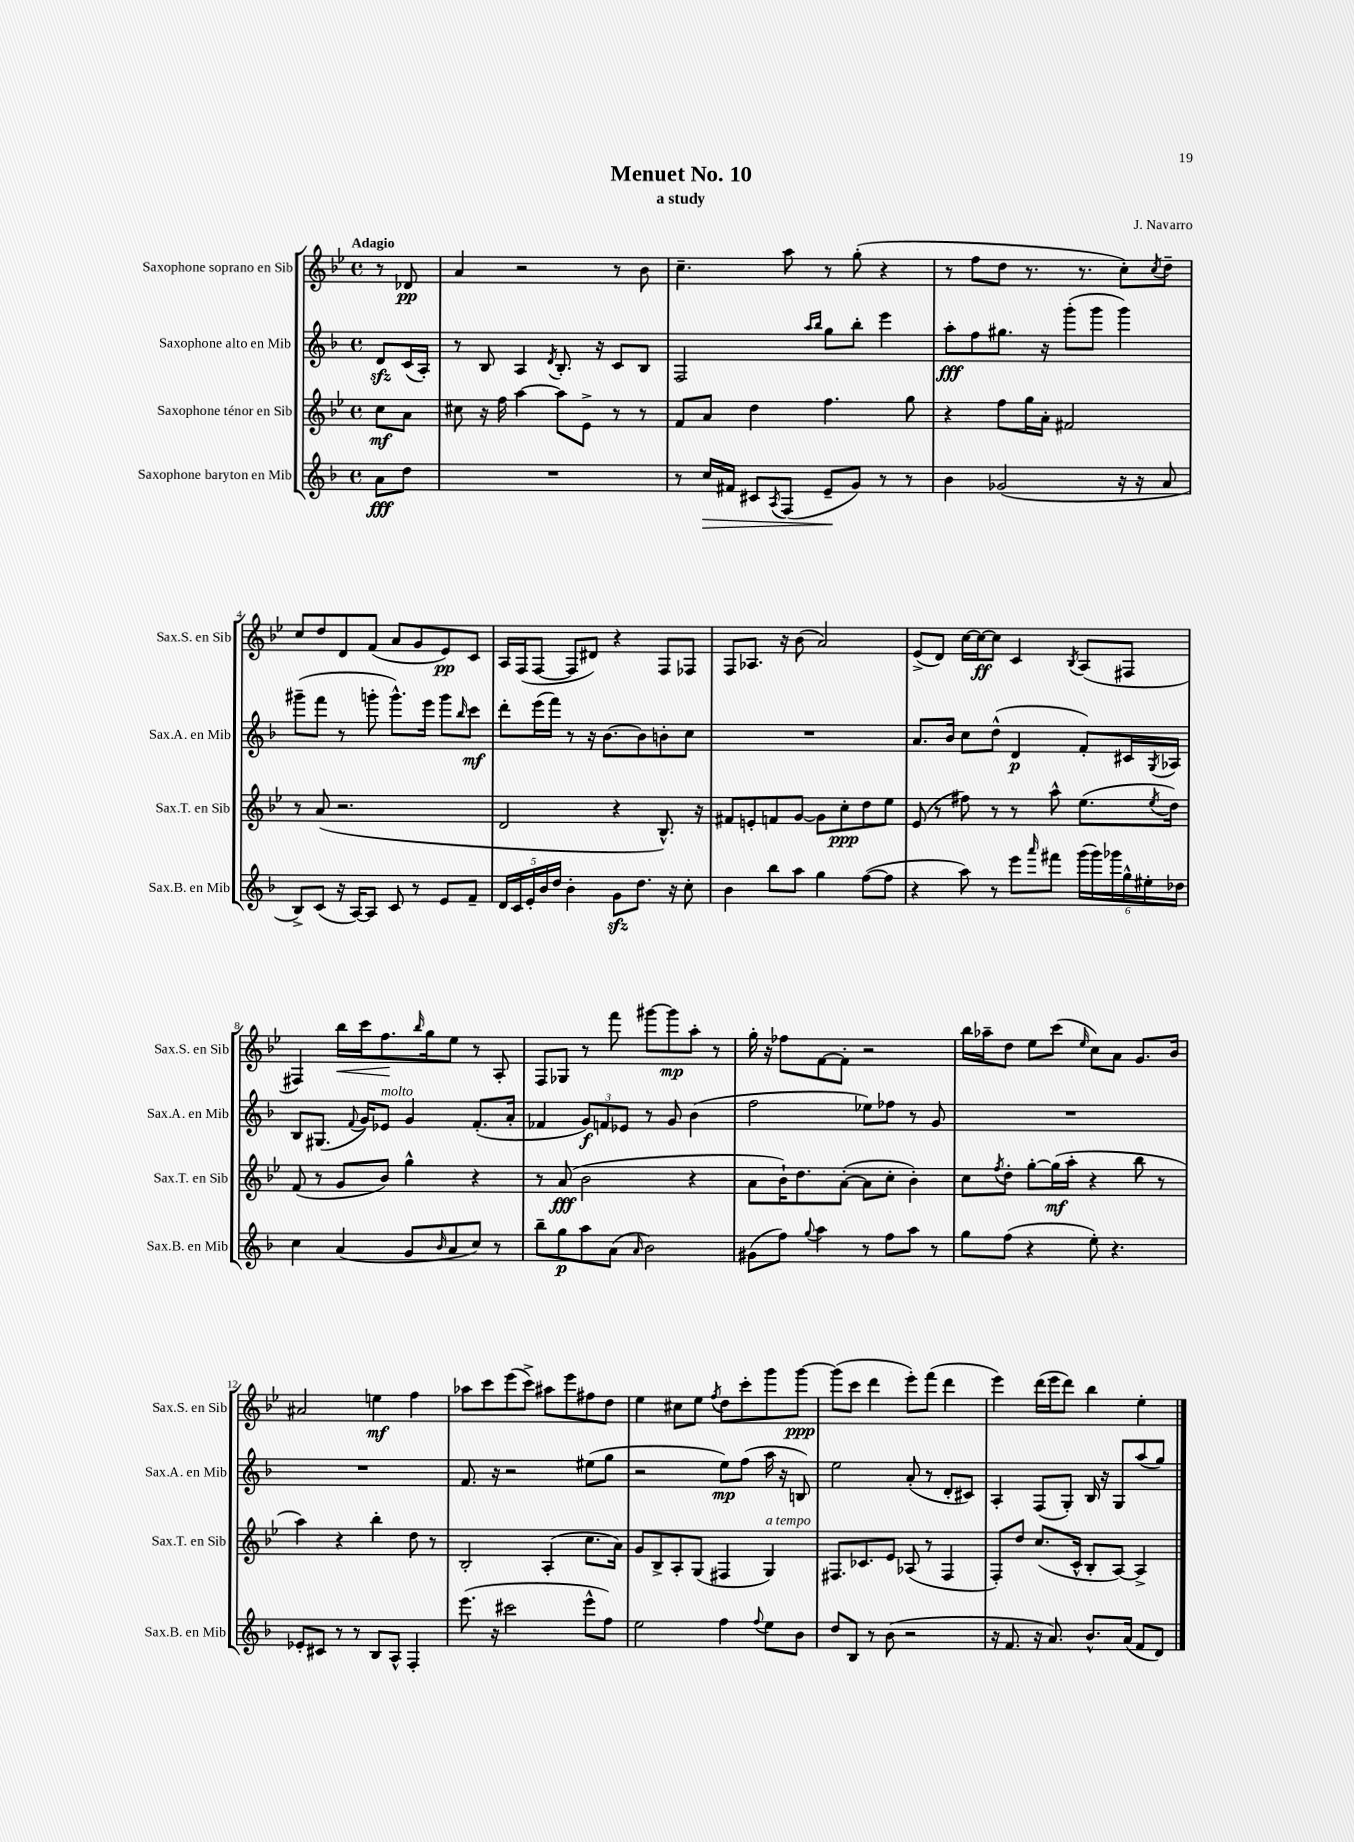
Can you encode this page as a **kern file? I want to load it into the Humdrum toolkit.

**kern	**kern	**kern	**kern
*staff4	*staff3	*staff2	*staff1
*clefG2	*clefG2	*clefG2	*clefG2
*k[b-]	*k[b-e-]	*k[b-]	*k[b-e-]
*M4/4	*M4/4	*M4/4	*M4/4
*met(c)	*met(c)	*met(c)	*met(c)
8a\L	8cc\L	8d/L	8r
8dd\J	8a\J	(16c/L	8d-/
.	.	16A'/JJ)	.
=	=	=	=
1r	8cc#\	8r	4a/
.	16r	8B-/	.
.	16ff\	.	.
.	[4aa\	4A/	2r
.	.	8qd/	.
.	8aa\]L	8.B-'/	.
.	8e-^\J	.	.
.	.	16r	.
.	8r	8c/L	8r
.	8r	8B-/J	8b-\
=	=	=	=
8r	8f/L	2F/	4.cc~\
16cc/LL	8a/J	.	.
16f#/JJ	.	.	.
8c#/L	4dd\	.	.
8qA/	.	.	.
(8F/J	.	.	8aa\
.	.	16qqaa/LL	.
.	.	16qqbb-/JJ	.
8e~/L	4.ff\	8gg\L	8r
8g/J)	.	8bb-'\J	(8gg'\
8r	.	4eee\	4r
8r	8gg\	.	.
=	=	=	=
4b-\	4r	8aa'\L	8r
.	.	8ff\	8ff\L
(2g-/	8ff\L	8.gg#\J	8dd\J
.	16gg\L	.	8.r
.	16a'\JJ	16r	.
.	2f#/	(8ggg'\L	.
.	.	.	8.r
.	.	8ggg\J	.
16r	.	4ggg\)	8cc'\L)
16r	.	.	.
.	.	.	8qcc/
8a/	.	.	8dd~\J
=	=	=	=
8B-^/L)	8r	(8ggg#~\L	8cc/L
(8c/J	(8a/	8fff\J	8dd/
16r	2.r	8r	8d/
[16A/LK)	.	.	.
8A/]J	.	8ggg'\	(8f/J
8c/	.	8.ggg^^\L)	8a/L
8r	.	.	8g/
.	.	16eee\Jk	.
8e/L	.	8ggg\L	8e-/)
.	.	16qqbb-/	.
8f~/J	.	8ccc\J	8c/J
=	=	=	=
20d/LL	2d/	8ddd'\L	16A/LL
20c/	.	.	.
.	.	.	(16F/J
20e'/	.	.	.
.	.	(16eee\L	[8F/J
20b-/	.	.	.
.	.	16fff\JJ)	.
20dd/JJ	.	.	.
4b-'\	.	8r	8F/]L
.	.	16r	8d#/J)
.	.	[8.b-\L	.
8g\L	4r	.	4r
8.dd\J	.	8b-\]	.
.	8.B-^^/)	8b'\	8F/L
16r	.	.	.
8cc'\	.	8cc\J	8F-/J
.	16r	.	.
=	=	=	=
4b-\	8f#/L	1r	8F/L
.	8e'/	.	8.A-/J
8bb-\L	8f/	.	.
.	.	.	16r
8aa\J	[8g/J	.	(8b-\
4gg\	8g\]L	.	2a/)
.	8cc'\	.	.
([8ff\L	8dd\	.	.
8ff\]J	8ee-\J	.	.
=	=	=	=
4r	(8e-/	8.a/L	(8e-^/L
.	8r	.	8d/J)
.	.	16b-/Jk	.
8aa\)	8ff#\)	8cc\L	[16cc\LL
.	.	.	16cc\_J
8r	8r	(8dd^^\J	8cc\]J
8eee\L	8r	4d/	4c/
16qqaaa/	.	.	.
8fff#\J	8aa^^\	.	.
.	.	.	8qB-/
(24ggg\LL	(8.ee-\L	8f'/L)	(8A/L
24ggg\)	.	.	.
24ggg-\	.	.	.
24gg^^\	.	16c#/L	8F#/J
24ee#'\	.	.	.
.	8qee-/	8qG/	.
.	16dd\Jk)	16A-/JJ	.
24dd-\JJ	.	.	.
=	=	=	=
4cc\	(8f/	8B-/L	4F#/)
.	8r	(8.G#/J	.
(4a/	8g/L	.	16bb-\LL
.	.	8qqf/	.
.	.	16g/LK)	16ccc\J
.	8b-/J)	8e-/J	8.ff\
8g/L	4gg^^\	4g/	.
.	.	.	16qqbb-/
.	.	.	16gg\k
16qqb-/	.	.	.
8a/	.	.	8ee-\J
8cc/J)	4r	(8.f'/L	8r
8r	.	.	8A'/
.	.	16a'/Jk	.
=	=	=	=
8bb-~\L	8r	4f-/	8F/L
8gg\	(8a/	.	8G-/J
8aa\	2b-\	12g/L)	8r
.	.	12f/	.
(8a\J	.	.	8fff\
.	.	12e-/J	.
16qqa/	.	.	.
2b-\)	.	8r	[8ggg#\L
.	.	8g/	8ggg#\]
.	4r	(4b-\	8aa'\J
.	.	.	8r
=	=	=	=
(8g#\L	8a\L	2ff\	16gg'\
.	.	.	16r
8ff\J)	16b-`\K)	.	8ff-\L
.	8.dd\	.	.
8qqgg/	.	.	.
4aa\	.	.	[8f\
.	([8a'\J	.	8f'\]J
8r	8a\]L	8ee-\L)	2r
8ff\L	8cc'\J	8ff-\J	.
8aa\J	4b-'\)	8r	.
8r	.	8g/	.
=	=	=	=
8gg\L	8cc\L	1r	16bb-\LL
.	.	.	16aa-~\J
.	8qff/	.	.
(8ff\J	8dd'\J	.	8dd\J
4r	[8gg'\L	.	8ee-\L
.	(16gg\]L	.	(8ccc\J
.	16aa'\JJ	.	.
.	.	.	16qqee-/
8ee'\)	4r	.	8cc\L)
4.r	.	.	8a\J
.	8bb-\	.	8.g/L
.	8r	.	.
.	.	.	16b-/Jk
=	=	=	=
8e-'/L	4aa\)	1r	2a#/
8c#/J	.	.	.
8r	4r	.	.
8r	.	.	.
8B-/L	4bb-'\	.	4ee\
8A^^/J	.	.	.
4F'/	8dd\	.	4ff\
.	8r	.	.
=	=	=	=
(8.eee\	2B-'/	8.f/	8aa-\L
.	.	.	8ccc\
16r	.	16r	.
2ccc#\	.	2r	(8eee-\
.	.	.	8ccc^\J)
.	(4A'/	.	8aa#\L
.	.	.	8eee-\
8eee^^\L	8.cc\L	(8ee#\L	8ff#\
8ff\J)	.	8gg\J	8dd\J
.	16a\Jk)	.	.
=	=	=	=
2ee\	8g/L	2r	4ee-\
.	8B-^/	.	.
.	8A'/	.	8cc#\L
.	(8G/J	.	8ee-\J
.	.	.	8qff/
4ff\	4F#/	8ee\L)	8dd\L
.	.	(8ff\J	8ccc'\
8qqff/	.	.	.
8ee\L	4G/)	16aa\	8ggg\
.	.	16r	.
8b-\J	.	8B/)	[8ggg\J
=	=	=	=
8dd/L	8.F#/L	2ee\	(8ggg\]L
8B-/J	.	.	8ccc\J
.	8.c-/	.	.
8r	.	.	4ddd\
(8b-\	8e-/J	.	.
2r	(8A-/	(8a'/	8eee-'\L)
.	8r	8r	(8fff\J
.	4F#/	8d'/L	4ddd\
.	.	8c#/J)	.
=	=	=	=
16r	8F'/L)	4A'/	4eee-\)
8.f/	.	.	.
.	8dd/J	.	.
16r	(8.cc/L	(8F/L	(16ddd\LL
8.a/)	.	.	16eee-\J
.	.	8G'/J)	8ddd\J)
.	16c^^/Jk	.	.
8.b-^^/L	8B-'/L	16B-/	4bb-\
.	.	16r	.
.	[8A/J)	8G/L	.
(16a/Jk	.	.	.
8f/L	4A^/]	(8aa/	4ee-'\
8d/J)	.	8gg/J)	.
==	==	==	==
*-	*-	*-	*-
